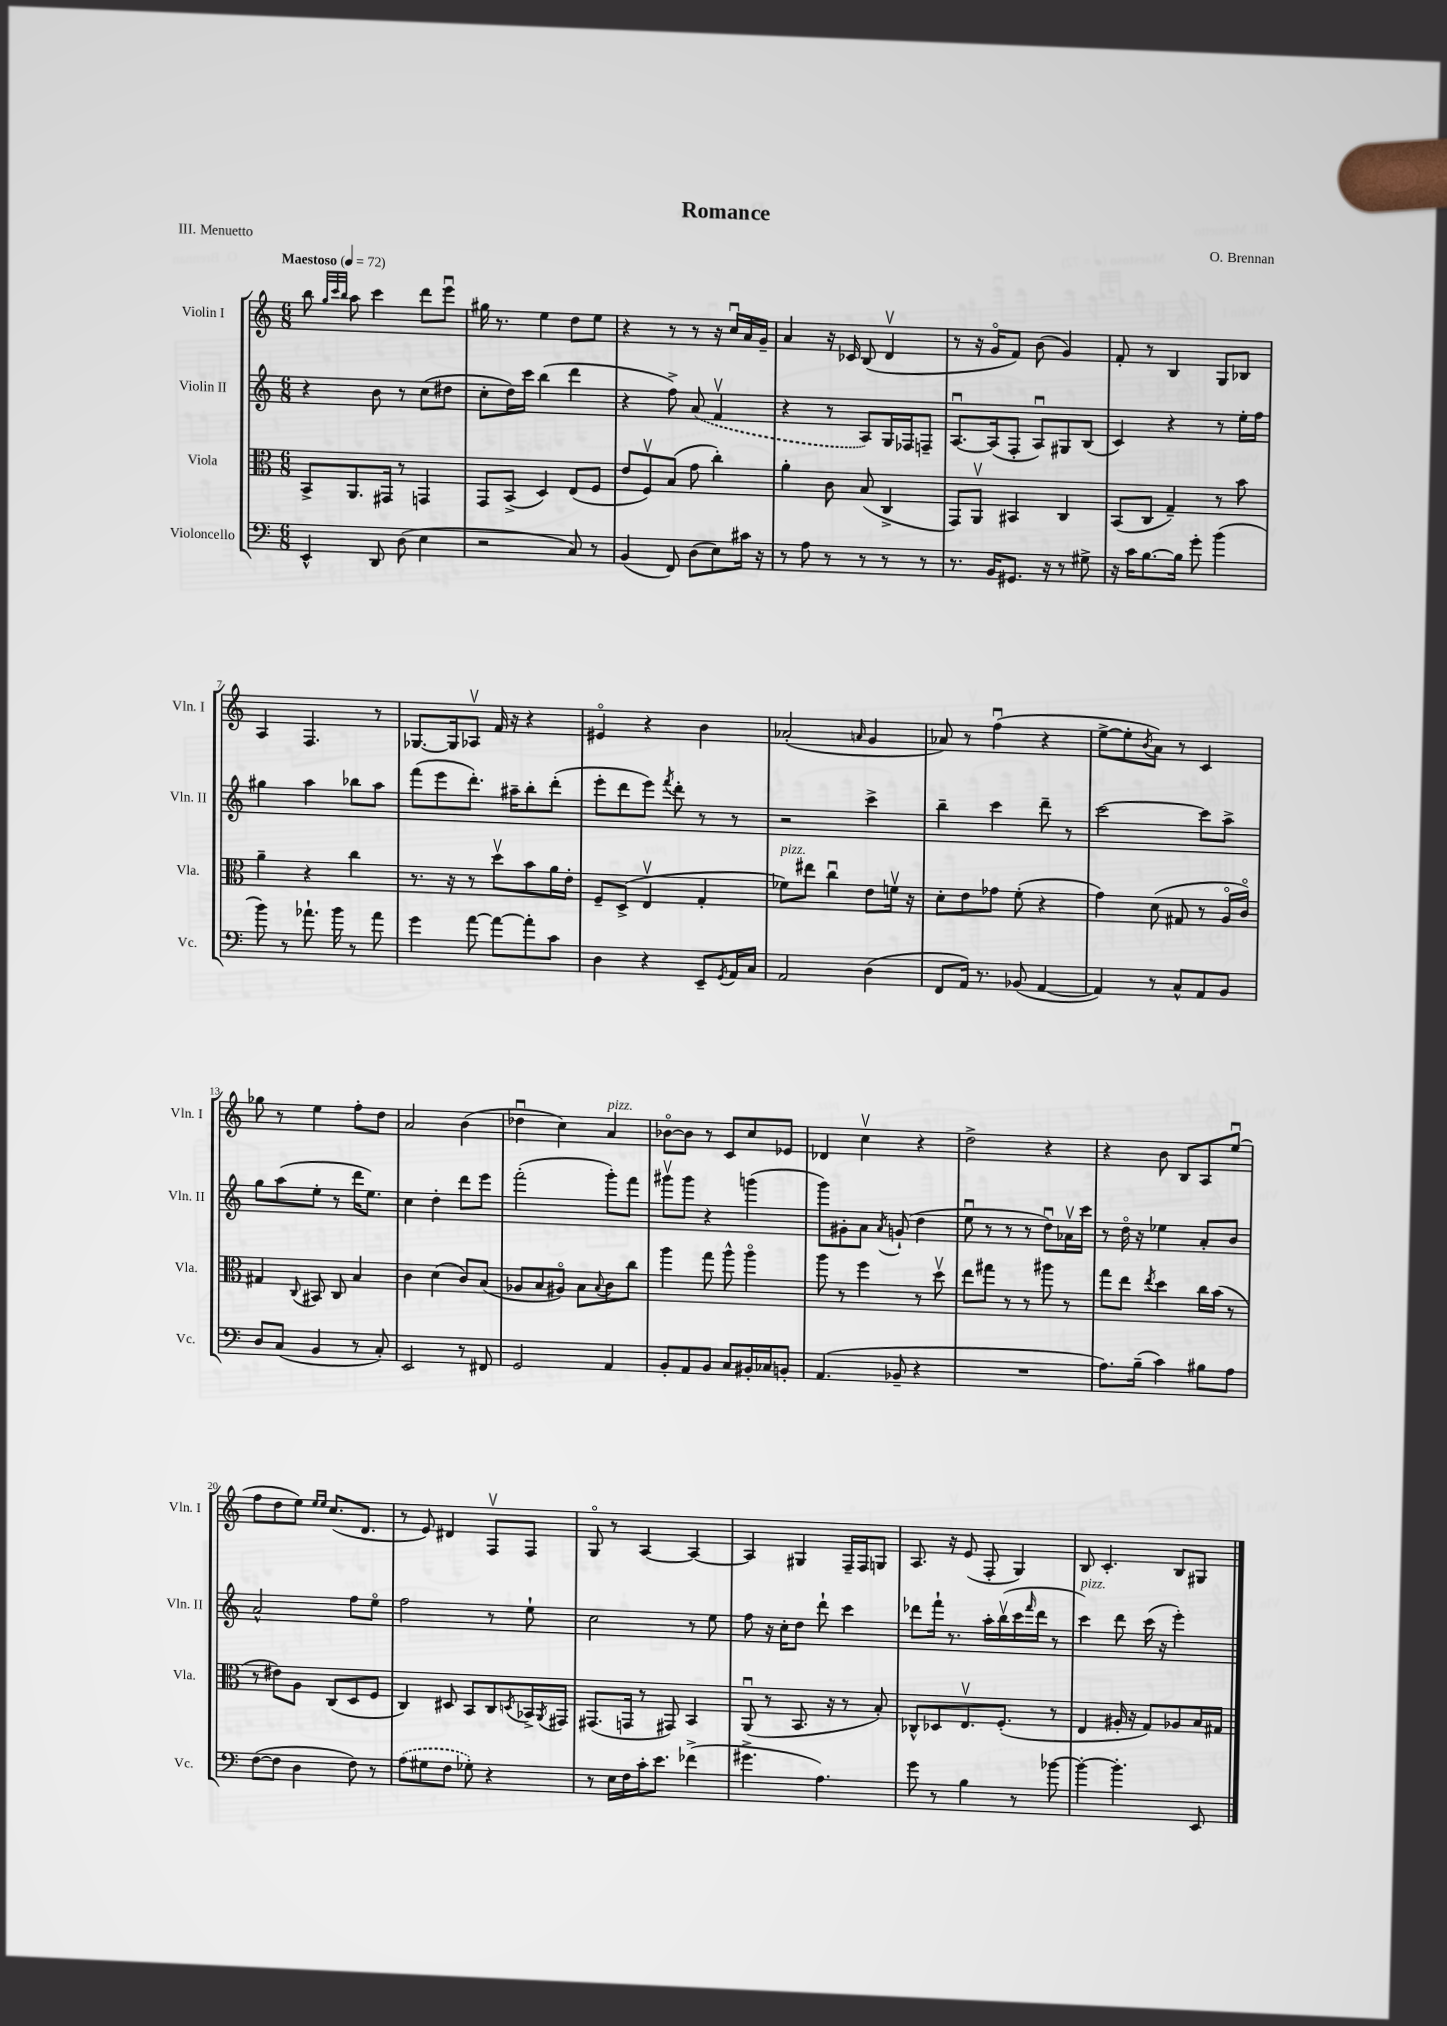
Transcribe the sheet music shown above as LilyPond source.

\header { title = "Romance" composer = "O. Brennan" piece = "III. Menuetto" }
<<
\new StaffGroup <<
\new Staff = "s0" \with { instrumentName = "Violin I" shortInstrumentName = "Vln. I" } {
    \clef treble \key c \major \numericTimeSignature \time 6/8 \tempo "Maestoso" 4 = 72
    b''8 \grace { g''32 c'''32 b''32 } a''8 c'''4 d'''8 e'''8\downbow |
    gis''16 r8. e''4 d''8 e''8 |
    r4 r8 r8 r16 c''16\downbow a'16 g'16-- |
    a'4 r16 ces'16 b8( d'4\upbow |
    r8 r16 g'16\flageolet f'8) b'8( g'4) |
    f'8-. r8 b4 g8 bes8 |
    a4 f4. r8 |
    ges8.~ ges16 aes8\upbow f'16 r16 r4 |
    eis'4\flageolet r4 b'4 |
    aes'2-.( \grace { a'16 } g'4 |
    aes'8) r8 f''4\downbow( r4 |
    e''8~-> e''8-. \acciaccatura { b'8 } a'8) r8 c'4 |
    ges''8 r8 e''4 f''8-. d''8 |
    a'2 b'4( |
    des''4\downbow c''4) a'4^\markup { \italic "pizz." } |
    bes'8~\flageolet bes'8 r8 c'8 c''8 ees'8 |
    des'4 c''4\upbow r4 |
    d''2-> r4 |
    r4 b'8 b8 a8 e''8\downbow( |
    f''8 d''8 e''8) \grace { e''16 e''16 } c''8.( d'8. |
    r8 e'8) dis'4 f8\upbow f8 |
    g8\flageolet r8 a4~ a4~ |
    a4 gis4 f16-- f16 g8 |
    a8. r16 e'8( f8-. g4) |
    b8 c'4.-. b8 gis8 \bar "|." |
}
\new Staff = "s1" \with { instrumentName = "Violin II" shortInstrumentName = "Vln. II" } {
    \clef treble \key c \major \numericTimeSignature \time 6/8
    r4 b'8 r8 c''8( dis''8 |
    c''8-. d''16) c'''16 b''4( d'''4 |
    r4 f''8->) \once \slurDashed a'8( f'4\upbow |
    r4 r8 a8) g16 fes16 f8-- |
    a8.~\downbow a16( f8-. a8\downbow) gis8 b8( |
    c'4) r4 r8 e''16-. f''16 |
    gis''4 a''4 bes''8 a''8 |
    f'''8( e'''8 d'''8.-.) ais''16-- b''8-. d'''8-.( |
    e'''8-. d'''8 e'''8) \acciaccatura { f'''8 } d'''8-. r8 r8 |
    r2 c'''4-> |
    b''4-- c'''4 d'''8-- r8 |
    c'''2~ c'''8 a''8-> |
    g''8 a''8( e''8-. r8 d'''16 e''8.) |
    c''4 d''4-. d'''8 e'''8 |
    f'''2-.( g'''8-.) f'''8 |
    gis'''8\upbow gis'''8 r4 g'''4( |
    g'''8) gis'8-. a'8 \acciaccatura { a'8 } g'8-!( d''4 |
    e''8\downbow r8 r8 r8 d''8\downbow) aes'16\upbow c'''16 |
    r8 d''16\flageolet r16 ees''4 a'8-. b'8 |
    a'2-^ f''8 e''8\flageolet |
    f''2 r8 e''8-! |
    c''2 r8 e''8 |
    f''8 r16 c''16-. d''8 d'''8-! c'''4 |
    des'''8 f'''16-! r8. a''16-. b''16\upbow( c'''16 \grace { f'''16 } des'''16 r8 |
    c'''4^\markup { \italic "pizz." }) d'''8 c'''16( r16 e'''4-.) \bar "|." |
}
\new Staff = "s2" \with { instrumentName = "Viola" shortInstrumentName = "Vla." } {
    \clef alto \key c \major \numericTimeSignature \time 6/8
    b,8-> a,8. gis,16 r8 g,4 |
    g,8 b,8->( d4) e8( f8 |
    e'8 f8\upbow) b8( g'8 c''4-.) |
    a'4-. c'8 b8( c4-> |
    g,8) a,8\upbow bis,4 c4 |
    b,8( c8 g4--) r8 b'8 |
    a'4-- r4 c''4 |
    r8. r16 r8 d''8\upbow b'8 a'16 e'16-. |
    f8-- d8->( e4\upbow g4-. |
    fes'8^\markup { \italic "pizz." }) eis''8 c''4\downbow e'8 f'16\upbow r16 |
    d'8-. e'8 ges'8 f'8-.( r4 |
    g'4) d'8( gis8 r8 a16\flageolet c'16\flageolet) |
    gis4 \appoggiatura { c8 } bis,8 c8 b4 |
    c'4 d'4( c'8) b8( |
    aes8 b8 ais8\flageolet) b8 \appoggiatura { b8 } c'8 c''8 |
    a''4 g''8 a''8-^ a''4\flageolet |
    a''8 r8 f''4 r8 d''8\upbow |
    e''8 gis''8 r8 r8 ais''8 r8 |
    g''8 e''8 \acciaccatura { e''8 } d''4 c''16 b'16( r8 |
    r8 eis'8) a8 c8( d8 f8 |
    c4) dis8 b,8 c8 \acciaccatura { d8 } bes,16-> \acciaccatura { a,8 } gis,16 |
    gis,8.( g,16 r8 gis,8) b,4 |
    a,8\downbow( r8 b,8. r16 r8 b8-.) |
    ces8-^ des8 e8.\upbow f8.-.( r8 |
    e4 ais16-. r16 g8) aes8 b16 gis16 \bar "|." |
}
\new Staff = "s3" \with { instrumentName = "Violoncello" shortInstrumentName = "Vc." } {
    \clef bass \key c \major \numericTimeSignature \time 6/8
    e,4-^ d,8 d8( e4 |
    r2 c8) r8 |
    b,4( f,8) d8( e8) cis'16 r16 |
    r8 a8 r8 r8 r8 r8 |
    r8. b,16 gis,8. r16 r8 gis8-> |
    r16 c'16 b8.~ b16 g'8-. b'4( |
    b'8) r8 aes'8.-! b'16 r8 aes'8 |
    g'4 a'8~ a'8~ a'8-. c'8 |
    d4 r4 e,8-- \acciaccatura { g,8 } a,16 c16 |
    a,2 d4( |
    f,8 a,16) r8. bes,8( a,4~ |
    a,4) r8 c8-^ a,8 b,8 |
    d8 c8( b,4 r8 c8-.) |
    e,2 r8 fis,8 |
    g,2 a,4 |
    b,8-. a,8 b,8 c8 bis,16-. ces16 b,8-. |
    a,4.( bes,8-- r4 |
    R2. |
    a8.) b16--( c'4) bis8 a8 |
    f8~( f8 d4 f8) r8 |
    \once \slurDashed a8( gis8 f8 ges8-.) r4 |
    r8 e16 f16 c'16-. e'8. fes'4->( |
    gis'4.-> a4.) |
    g'8 r8 b4 r8 bes'8~ |
    bes'4~-. bes'4.-. e,8 \bar "|." |
}
>>
>>
